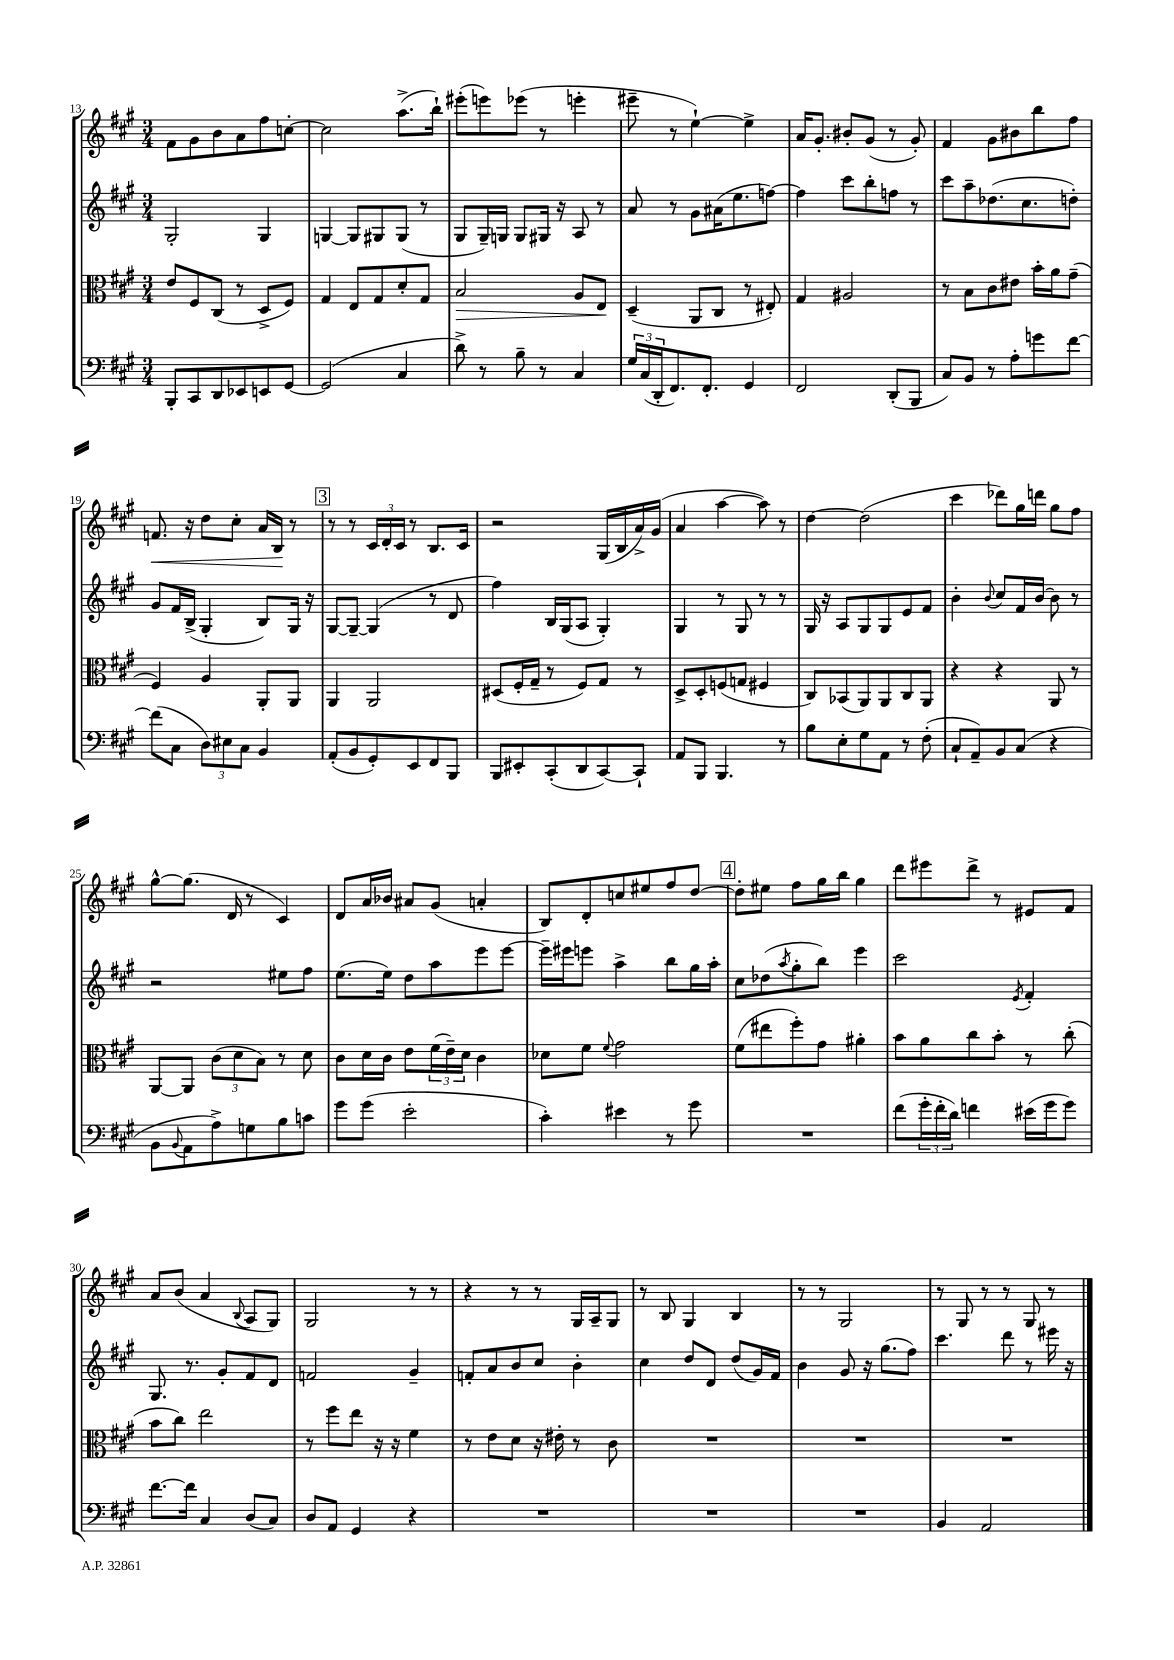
<<
\new StaffGroup <<
\new Staff = "s0" {
    \clef treble \key a \major \numericTimeSignature \time 3/4
    fis'8 gis'8 b'8 a'8 fis''8 c''8~-. |
    c''2 a''8.->( b''16-!) |
    eis'''8-.( e'''8) ees'''8( r8 e'''4-. |
    eis'''8-- r8 e''4~-!) e''4-> |
    a'16 gis'8.-. bis'8-. gis'8( r8 gis'8-.) |
    fis'4 gis'8 bis'8 b''8 fis''8 |
    f'8.\< r16 d''8 cis''8-. a'16 b16\! r8 |
    \mark \markup { \box "3" } r8 r8 \tuplet 3/2 { cis'16 d'16-. cis'16 } r8 b8. cis'16 |
    r2 gis16( b16 a'16->) gis'16( |
    a'4 a''4~ a''8) r8 |
    d''4~ d''2( |
    cis'''4 des'''8) gis''16 d'''16 gis''8 fis''8 |
    gis''8~-^ gis''8.( d'16 r8 cis'4) |
    d'8 a'16 bes'16 ais'8 gis'8( a'4-. |
    b8) d'8-. c''8 eis''8 fis''8 d''8~ |
    \mark \markup { \box "4" } d''8-. eis''8 fis''8 gis''16 b''16 gis''4 |
    d'''8 eis'''8 d'''8-> r8 eis'8 fis'8 |
    a'8 b'8( a'4 \appoggiatura { b8 } a8 gis8) |
    gis2 r8 r8 |
    r4 r8 r8 gis16 a16-- gis8 |
    r8 b8 gis4 b4 |
    r8 r8 gis2 |
    r8 gis8 r8 r8 gis8 r8 \bar "|." |
}
\new Staff = "s1" {
    \clef treble \key a \major \numericTimeSignature \time 3/4
    gis2-. gis4 |
    g4~ g8 gis8 gis8( r8 |
    gis8 gis16--) g16 g8 gis16 r16 a8 r8 |
    a'8 r8 gis'8 ais'16( e''8. f''8~) |
    f''4 cis'''8 b''8-. f''8 r8 |
    cis'''8 a''8-- des''8.( cis''8. d''8-.) |
    gis'8 fis'16 b16->( gis4-. b8) gis16 r16 |
    \mark \markup { \box "3" } gis8~ gis8~-- gis4( r8 d'8 |
    fis''4) b16 gis16( a8 gis4-.) |
    gis4 r8 gis8 r8 r8 |
    gis16 r16 a8 gis8 gis8 e'8 fis'8 |
    b'4-. \appoggiatura { b'8 } cis''8 fis'16 b'16~ b'8 r8 |
    r2 eis''8 fis''8 |
    e''8.( e''16) d''8 a''8 e'''8 e'''8~ |
    e'''16-- eis'''16 e'''8 a''4-> b''8 gis''16 a''16-. |
    \mark \markup { \box "4" } cis''8 des''8( \acciaccatura { a''8 } gis''8-. b''8) e'''4 |
    cis'''2 \acciaccatura { e'8 } fis'4-. |
    gis8. r8. gis'8-. fis'8 d'8 |
    f'2 gis'4-- |
    f'8-. a'8 b'8 cis''8 b'4-. |
    cis''4 d''8 d'8 d''8( gis'16) fis'16 |
    b'4 gis'8 r16 gis''8.( fis''8) |
    cis'''4. d'''8 r8 eis'''16 r16 \bar "|." |
}
\new Staff = "s2" {
    \clef alto \key a \major \numericTimeSignature \time 3/4
    e'8 fis8 cis8( r8 d8-> fis8) |
    gis4 e8 gis8 d'8-. gis8 |
    b2\> a8 e8\! |
    d4--( a,8 cis8 r8 eis8-.) |
    gis4 ais2 |
    r8 b8 cis'8 eis'8 b'16-. a'16 gis'8--( |
    fis4) a4 a,8-. a,8 |
    \mark \markup { \box "3" } a,4 a,2 |
    dis8( fis16-. gis16-- r8 fis8) gis8 r8 |
    d8-> d8-. f8( g8 fis4 |
    cis8) bes,8( a,8) a,8 cis8 a,8 |
    r4 r4 a,8 r8 |
    a,8~ a,8 \tuplet 3/2 { cis'8( d'8 b8) } r8 d'8 |
    cis'8 d'16 cis'16 e'8 \tuplet 3/2 { fis'16( e'16--) d'16 } cis'4 |
    des'8 fis'8 \appoggiatura { fis'8 } gis'2 |
    \mark \markup { \box "4" } fis'8( eis''8 fis''8-.) gis'8 ais'4-. |
    b'8 a'8 cis''8 b'8-. r8 cis''8-.( |
    b'8 cis''8) e''2 |
    r8 fis''8 e''8 r16 r16 fis'4 |
    r8 e'8 d'8 r16 eis'16-. r8 cis'8 |
    R2. |
    R2. |
    R2. \bar "|." |
}
\new Staff = "s3" {
    \clef bass \key a \major \numericTimeSignature \time 3/4
    b,,8-. cis,8 d,8 ees,8 e,8 gis,8~ |
    gis,2( cis4 |
    d'8->) r8 b8-- r8 cis4 |
    \tuplet 3/2 { gis16 cis16( d,16-. } fis,8.) fis,8.-. gis,4 |
    fis,2 d,8-.( b,,8 |
    cis8) b,8 r8 a8-. g'8 fis'8~ |
    fis'8( cis8 \tuplet 3/2 { d8) eis8 cis8 } b,4 |
    \mark \markup { \box "3" } a,8-.( b,8 gis,8-.) e,8 fis,8 b,,8 |
    b,,8 eis,8-. cis,8-.( d,8 cis,8~) cis,8-! |
    a,8 b,,8 b,,4. r8 |
    b8 e8-. gis8 a,8 r8 fis8-.( |
    cis8-! a,8--) b,8 cis8( r4 |
    b,8 \appoggiatura { b,8 } a,8 a8->) g8 b8 c'8 |
    gis'8 gis'8( e'2-. |
    cis'4-.) eis'4 r8 gis'8 |
    \mark \markup { \box "4" } R2. |
    fis'8( \tuplet 3/2 { gis'16-. fis'16-. d'16) } f'4 eis'16( gis'16 gis'8) |
    fis'8.~ fis'16 cis4 d8( cis8) |
    d8 a,8 gis,4 r4 |
    R2. |
    R2. |
    R2. |
    b,4 a,2 \bar "|." |
}
>>
>>
\layout { \context { \Score currentBarNumber = #13 } }
